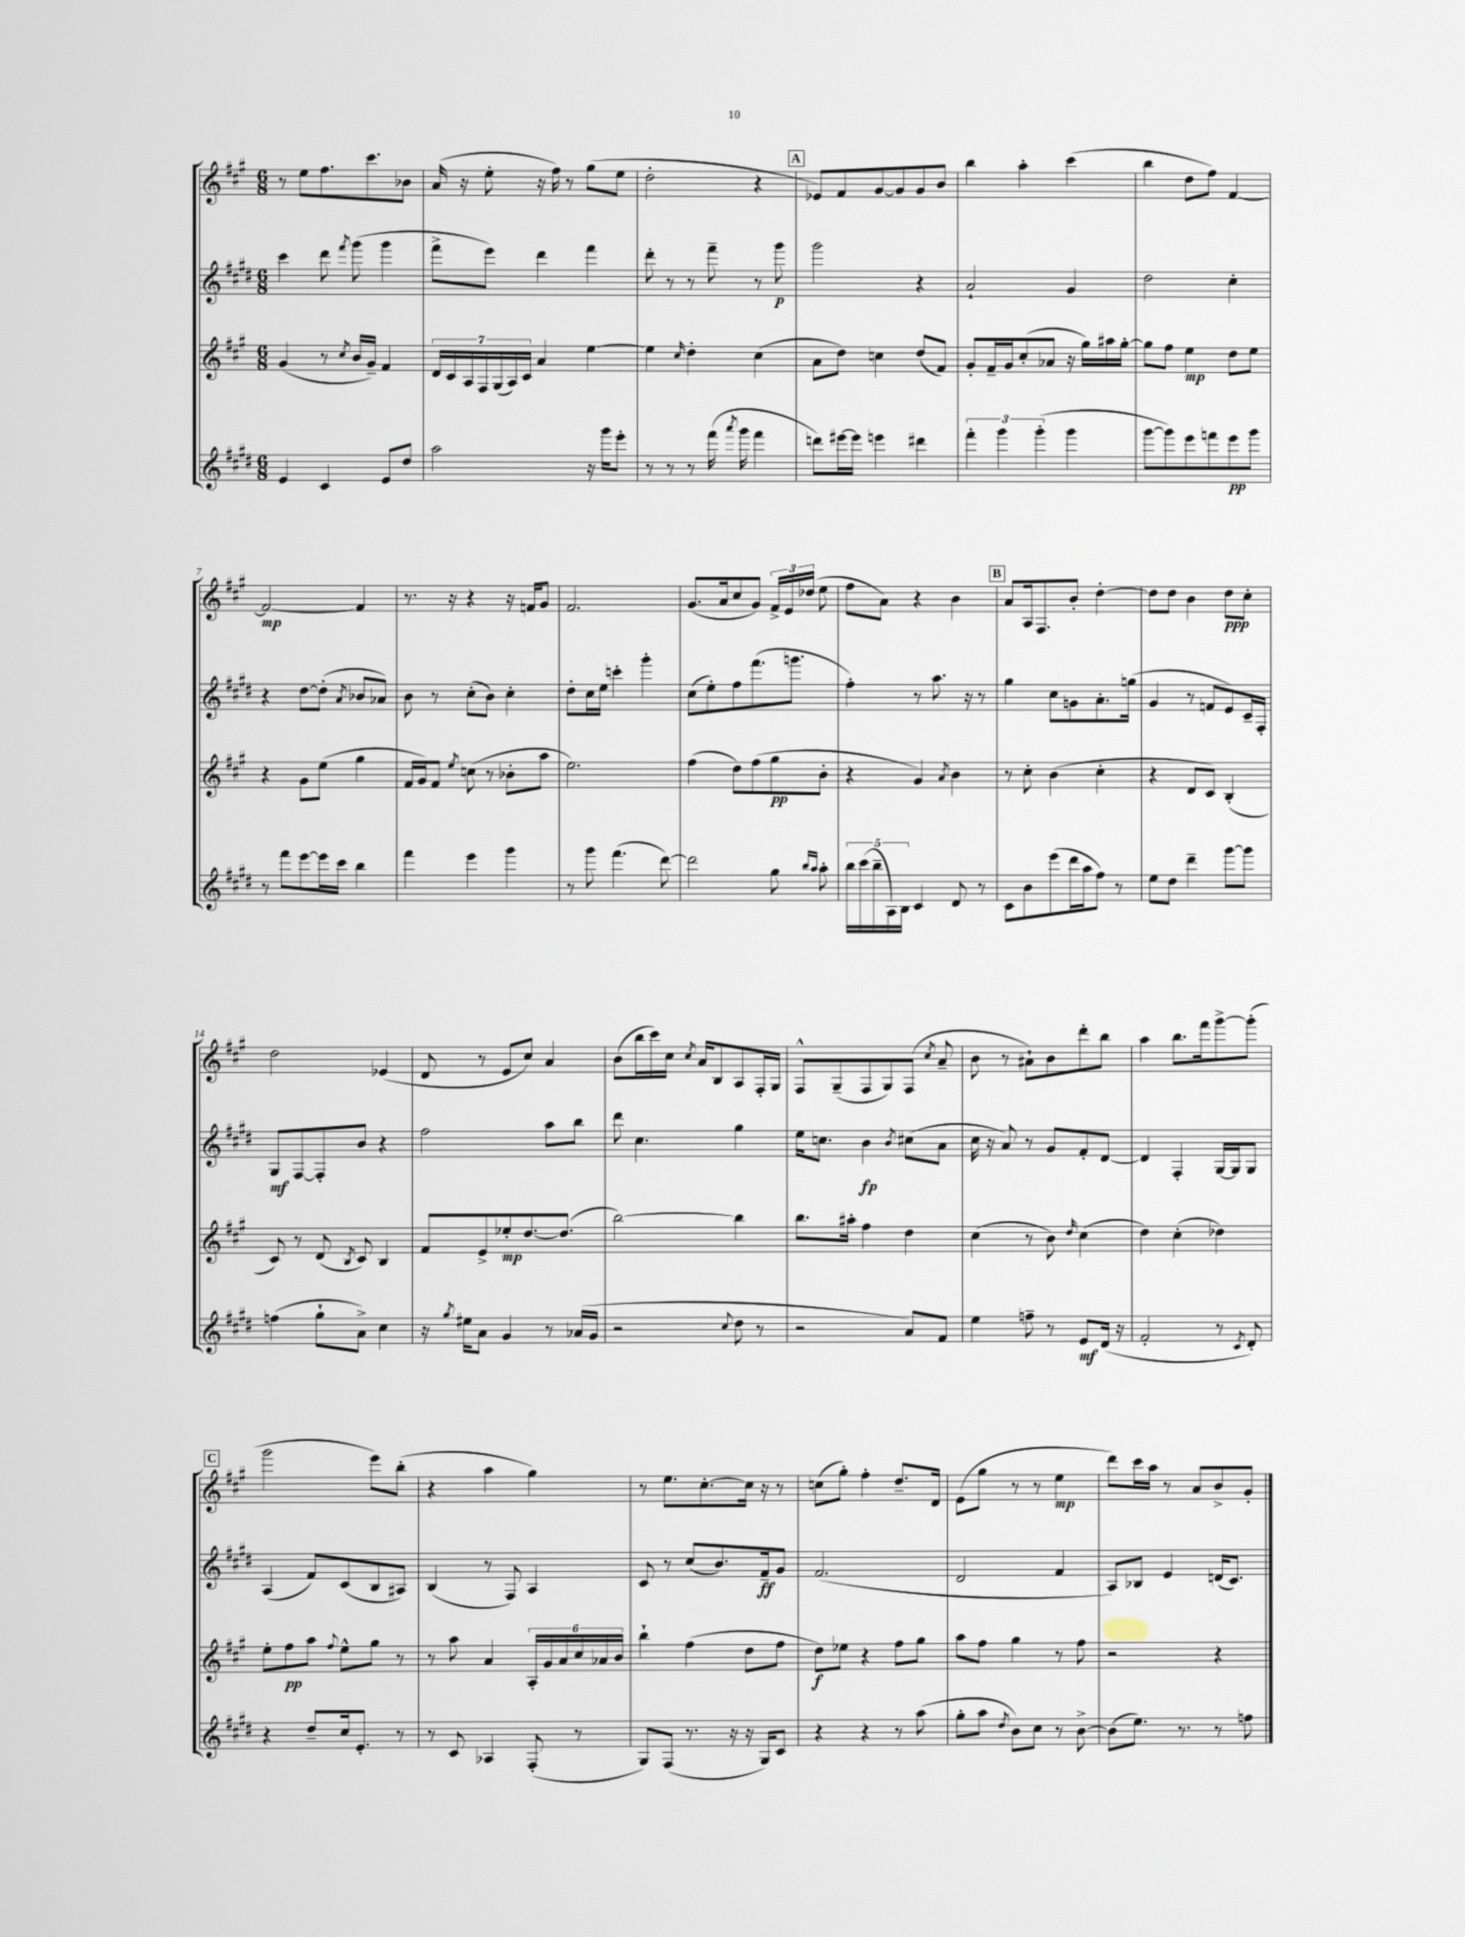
<<
\new StaffGroup <<
\new Staff = "s0" {
    \clef treble \key a \major \numericTimeSignature \time 6/8
    \autoBeamOff r8 e''8[ fis''8. cis'''8. bes'8] |
    a'16( r16 e''8-. r16 fis''16) r8 gis''8[( e''8] |
    d''2-. r4 |
    \mark \markup { \box "A" } ees'8[) fis'8 gis'8~ gis'8 gis'8 b'8] |
    b''4 a''4-. cis'''4( |
    b''4 d''8[ fis''8]) fis'4~ |
    fis'2~\mp fis'4 |
    r8. r16 r4 r16 f'16[ gis'8] |
    fis'2. |
    gis'8.[( a'16 cis''8 gis'8]) \tuplet 3/2 { fis'16[-> e'16 des''16]( } e''8 |
    fis''8[ a'8]) r4 b'4 |
    \mark \markup { \box "B" } a'8[ a16 fis8. b'8]-. d''4~-. |
    d''8[ d''8] b'4 d''8[\ppp cis''8]-. |
    d''2 ees'4( |
    d'8 r8 e'8[ cis''8]) a'4 |
    b'8[( b''16 cis'''16) cis''16] \acciaccatura { cis''8 } a'16[ b8 a8 fis16-. gis16] |
    fis8[-^ gis8--( fis8 gis8) fis8]( \acciaccatura { cis''8 } a'8-- |
    b'8 r8 ais'8[-!) b'8 d'''8-. b''8] |
    a''4 b''8.[ fis'''16 gis'''8~-> gis'''8]-.( |
    \mark \markup { \box "C" } gis'''2 e'''8[) b''8]-.( |
    r4 a''4 gis''4) |
    r8 e''8.[ cis''8.~-. cis''16] r16 r8 |
    c''8[( gis''8]-.) fis''4-. d''8.[-- d'16] |
    e'8[( gis''8] r8 r8 e''4\mp |
    d'''8[) cis'''16 a''16] r8 a'8[ b'8-> gis'8]-. \bar "|." |
}
\new Staff = "s1" {
    \clef treble \key e \major \numericTimeSignature \time 6/8
    \autoBeamOff cis'''4 dis'''8 \acciaccatura { fis'''8 } gis'''8( gis'''4 |
    fis'''8[-> e'''8]) dis'''4 fis'''4 |
    dis'''8-. r8 r8 fis'''8-- r8 gis'''8\p |
    \mark \markup { \box "A" } gis'''2 r4 |
    a'2-! gis'4 |
    dis''2 cis''4-. |
    r4 dis''8[~ dis''8]-.( \acciaccatura { a'8 } bes'8[ aes'8]) |
    b'8 r8 cis''8[-.( b'8]) cis''4-. |
    dis''8[-. cis''16 e''16] c'''4-. gis'''4-. |
    cis''8[( e''8-.) fis''8 fis'''8.( g'''8.] |
    fis''4-.) r8 a''8. r16 r8 |
    \mark \markup { \box "B" } gis''4 cis''8[ g'8 a'8.-. g''16]( |
    gis'4 r8 f'8[ e'8) cis'16-- fis16]-. |
    gis8[\mf fis8~ fis8-. b'8] r4 |
    fis''2 a''8[ b''8] |
    dis'''8 cis''4. gis''4 |
    e''16[ c''8.] b'4\fp \acciaccatura { b'8 } cis''8[( a'8] |
    cis''16 r16 a'8) r8 gis'8[ fis'8-. dis'8]~ |
    dis'4 fis4-. gis16[~ gis16 gis8] |
    \mark \markup { \box "C" } a4( fis'8[) cis'8( b8 ais8]) |
    b4( r8 fis8) a4 |
    cis'8 r8 cis''8[( b'8.) fis'16--\ff gis'8] |
    fis'2.( |
    dis'2 fis'4 |
    a8[) bes8] e'4 d'16[( cis'8.]) \bar "|." |
}
\new Staff = "s2" {
    \clef treble \key a \major \numericTimeSignature \time 6/8
    \autoBeamOff gis'4( r8 \acciaccatura { cis''8 } b'16[ gis'16]--) fis'4 |
    \tuplet 7/4 { d'16[ cis'16 a16 fis16 gis16( a16) cis'16] } a'4 e''4~ |
    e''4 \grace { cis''16 } d''4-. cis''4( |
    \mark \markup { \box "A" } a'8[ d''8]) c''4 d''8[( fis'8]) |
    gis'8[-. fis'16-- gis'16 cis''8-.( aes'8] r16 gis''16[) ais''16 gis''16]~-. |
    gis''8[ fis''8] e''4\mp d''8[ e''8] |
    r4 gis'8[ e''8]( gis''4 |
    fis'16[ gis'16) fis'8] \acciaccatura { e''8 } c''8( r8 bes'8[-. a''8] |
    e''2.) |
    fis''4( d''8[) fis''8( gis''8\pp b'8]-. |
    r4 gis'4) \acciaccatura { a'8 } b'4 |
    \mark \markup { \box "B" } r8 cis''8-. b'4( cis''4-. |
    r4 d'8[ cis'8]) b4-.( |
    cis'8) r8 d'8( \acciaccatura { b8 } cis'8) b4 |
    fis'8[ e'8-> ees''8-.\mp d''8.~ d''8.]( |
    b''2~) b''4 |
    b''8.[ ais''16]-. fis''4 d''4 |
    cis''4( r8 b'8) \grace { d''16 } cis''4( |
    d''4) cis''4-.( des''4) |
    \mark \markup { \box "C" } e''8[-. fis''8\pp a''8] \appoggiatura { fis''8 } e''8[-^ gis''8] r8 |
    r8 a''8 a'4 \tuplet 6/4 { a16[-. gis'16 a'16 cis''16 aes'16 b'16] } |
    b''4-! fis''4( d''8[ fis''8] |
    d''8[\f) ees''8] r4 fis''8[ gis''8] |
    a''8[ fis''8] gis''4 r8 fis''8 |
    r2 r4 \bar "|." |
}
\new Staff = "s3" {
    \clef treble \key e \major \numericTimeSignature \time 6/8
    \autoBeamOff e'4 cis'4 e'8[ dis''8] |
    a''2 r16 gis'''16[ e'''8]-. |
    r8 r8 r8 fis'''16( \acciaccatura { a'''8 } gis'''16 fis'''4 |
    \mark \markup { \box "A" } d'''8[) eis'''16~ eis'''16] e'''4 dis'''4 |
    \tuplet 3/2 { fis'''4-. gis'''4 gis'''4-.( } gis'''4 |
    gis'''8[~ gis'''8) e'''8 f'''8 e'''8\pp gis'''8] |
    r8 fis'''8[ e'''8~ e'''16 cis'''16] b''4 |
    fis'''4 e'''4 gis'''4 |
    r8 gis'''8 fis'''4.( dis'''8~) |
    dis'''2 gis''8 \grace { b''16[ a''16] } a''8-. |
    \tuplet 5/4 { b''16[ cis'''16( b''16-- a16) b16] } cis'4 dis'8 r8 |
    \mark \markup { \box "B" } cis'8[ b'8 e'''8( dis'''16 a''16 fis''8]) r8 |
    e''8[ dis''8] dis'''4-- gis'''8[~ gis'''8] |
    f''4( gis''8[-! a'8]->) cis''4 |
    r16 \acciaccatura { gis''8 } eis''16[ a'8] gis'4 r8 aes'16[( gis'16] |
    r2 \appoggiatura { cis''8 } dis''8 r8 |
    r2 a'8[) fis'8] |
    e''4 f''8-- r8 e'8[\mf dis'16]( r16 |
    fis'2-. r8 \acciaccatura { cis'8 } dis'8-.) |
    \mark \markup { \box "C" } r4 dis''8[-- cis''16 e'8.]-. r8 |
    r8 cis'8 aes4 fis8-.( r8 |
    gis8[) fis8]( r8. r16 r16 gis16[) cis'8] |
    r4 r4 r8 a''8( |
    gis''8[-. a''8] \acciaccatura { dis''8 } b'8[) cis''8] r8 b'8~-> |
    b'8[( e''8.]) r8. r8 f''8 \bar "|." |
}
>>
>>
